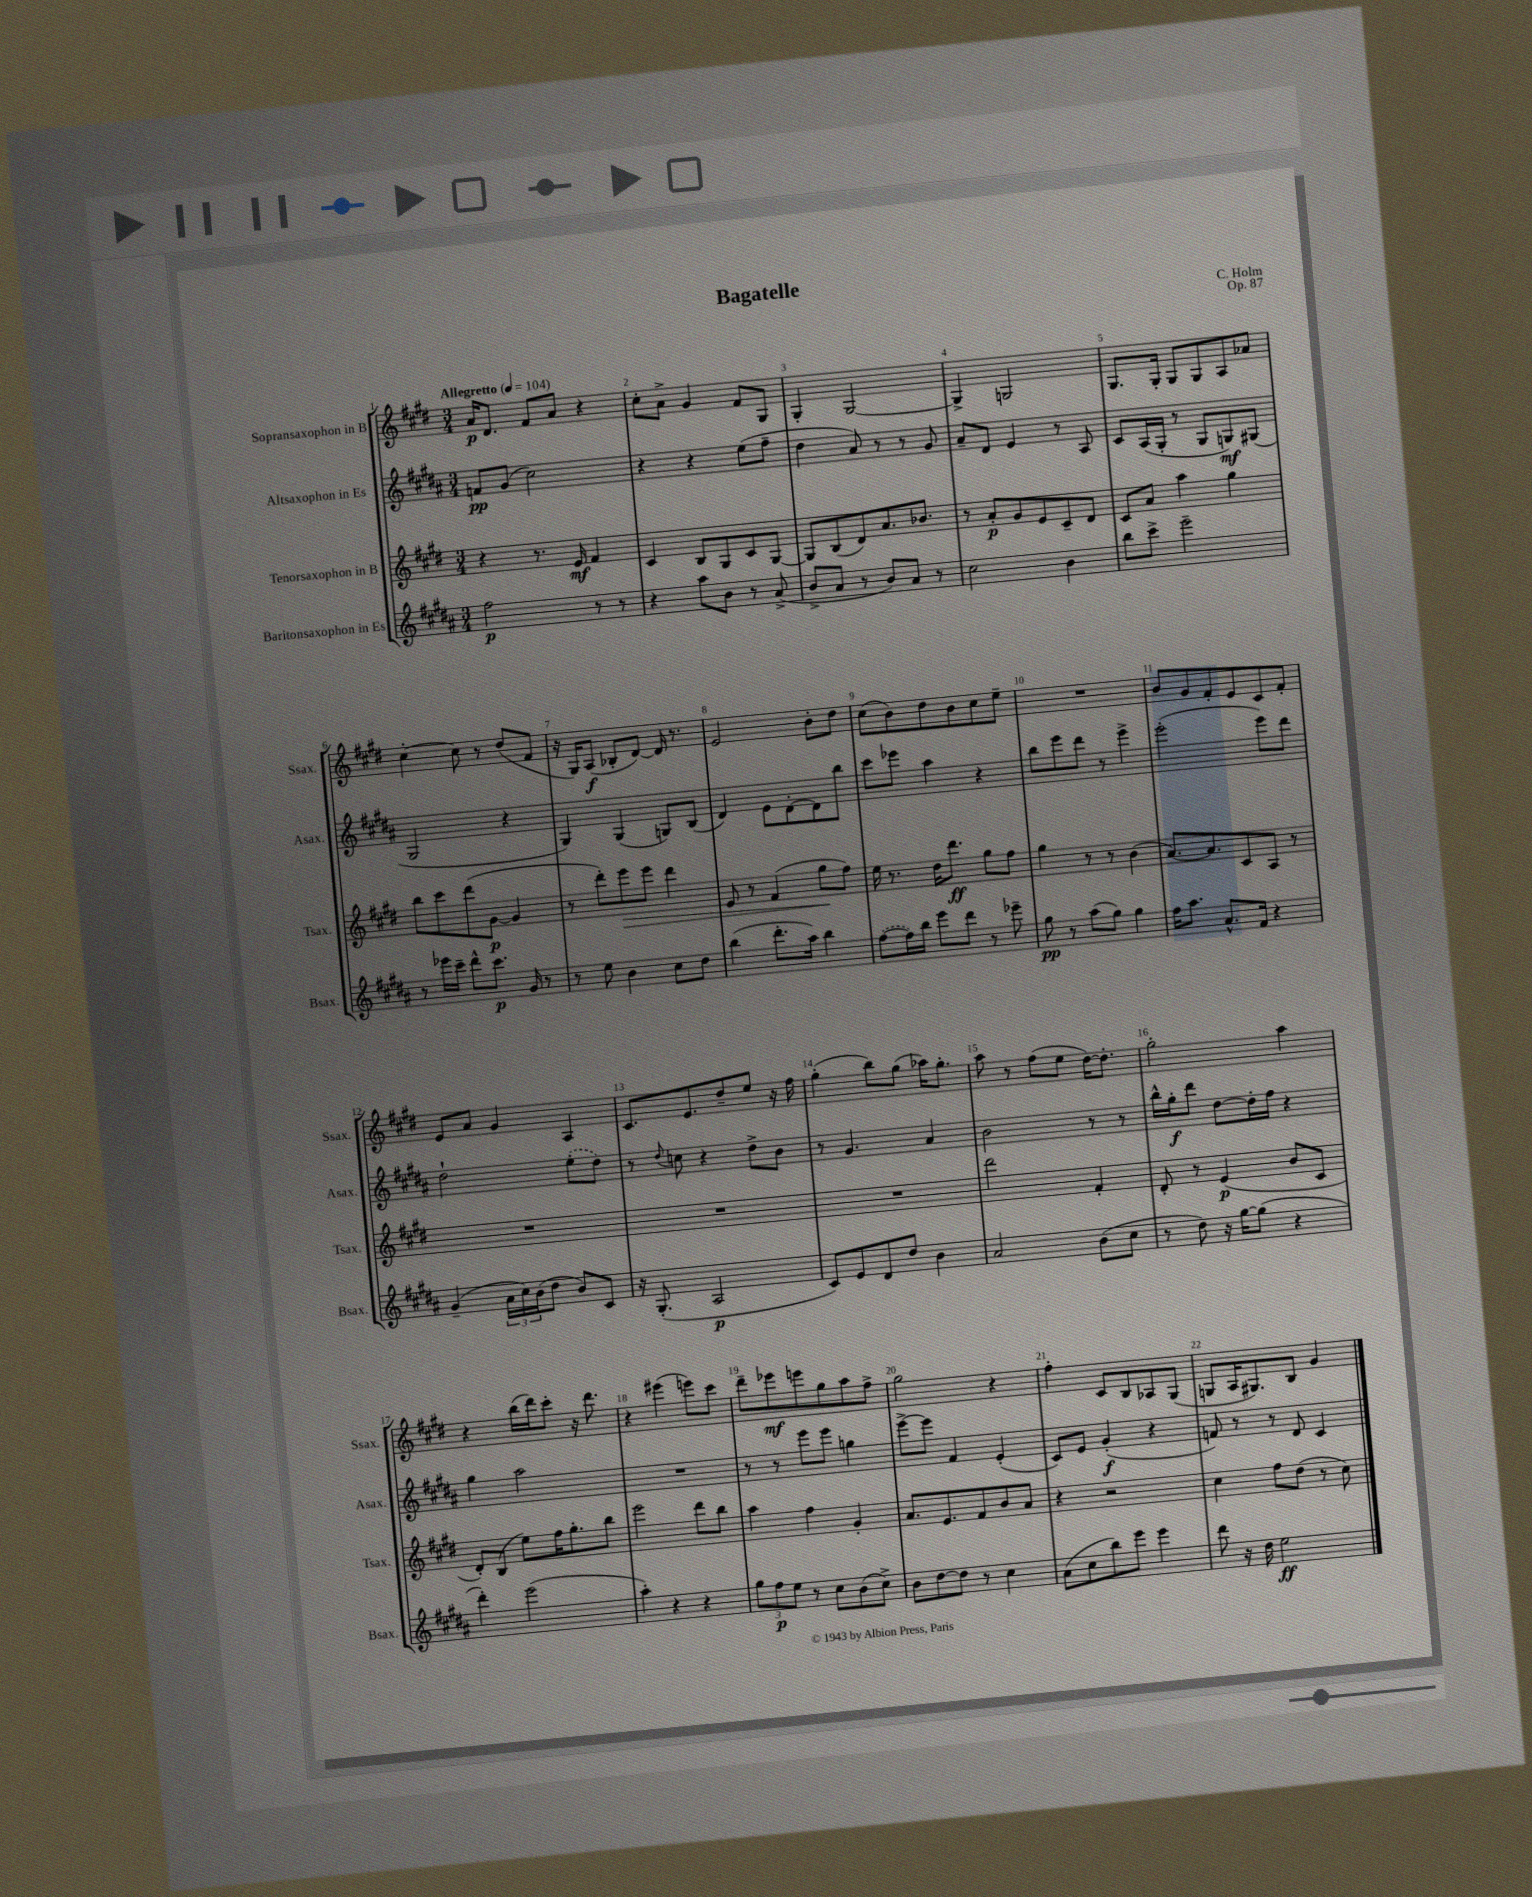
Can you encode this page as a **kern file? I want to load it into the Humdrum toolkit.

**kern	**kern	**kern	**kern
*staff4	*staff3	*staff2	*staff1
*clefG2	*clefG2	*clefG2	*clefG2
*k[f#c#g#d#a#]	*k[f#c#g#d#]	*k[f#c#g#d#a#]	*k[f#c#g#d#]
*M3/4	*M3/4	*M3/4	*M3/4
*MM104	*MM104	*MM104	*MM104
2ff#\	4r	8f/L	16a/LK
.	.	.	8.d#/J
.	.	(8g#/J	.
.	8.r	2cc#\)	8f#/L
.	.	.	8a/J
.	16e/	.	.
8r	4f#/	.	4r
8r	.	.	.
=	=	=	=
4r	4c#/	4r	8cc#'\L
.	.	.	8a^\J
8aa#\L	8B/L	4r	4g#/
8b\J	8G#/	.	.
8r	8c#/	(8ee\L	8f#/L
(8a#^/	[8G#/J	8ff#~\J	8G#/J
=	=	=	=
8b^/L	8G#/]L	4dd#\	4G#'/
8a#/J	(8B/	.	.
8r	8d#/)	8a#/)	[2G#/
8b/L)	8.a/	8r	.
8a#/J	.	8r	.
.	8.b-/J	.	.
8r	.	8g#/	.
=	=	=	=
2cc#\	8r	8a#~/L	4G#^/]
.	8a'/L	8d#/J	.
.	8g#/	4e/	2G/
.	8e/	.	.
4b\	8c#~/	8r	.
.	8d#/J	8A#/	.
=	=	=	=
8bb\L	8c#/L	8c#/L	8.G#/L
8ccc#^\J	8a/J	(16A#/L	.
.	.	16G#'/JJ	16G#'/Jk
2eee~\	4aa\	8r	8G#/L
.	.	8G#/L	8G#/
.	4gg#\	8G/)	8A/
.	.	(8G#/J	8a-/J
=	=	=	=
8r	8bb\L	2G#/	[4cc#'\
16eee-\LL	8ccc#\	.	.
16ccc#~\JJ	.	.	.
8ddd#^^\L	(8ddd#\	.	8cc#\]
8.ccc#\J	[8g#\J	.	8r
.	4g#/]	4r	(8dd#/L
16g#/	.	.	.
8r	.	.	8f#/J
=	=	=	=
8r	8r	4G#/)	16r
.	.	.	16G#/LK)
8ee\	8ddd#'\L)	.	(8A/J
4b\	8eee\	(4G#/	8B-'/L
.	8eee\J	.	[8d#/J)
8cc#\L	4ddd#\	8G/L)	16d#/]
.	.	.	8.r
8dd#\J	.	(8B/J	.
=	=	=	=
(4bb\	8e/	4d#/)	2e/
.	8r	.	.
8.ddd#'\L	(4f#/	8e\L	.
.	.	[8d#'\	.
16aa#\Jk)	.	.	.
4bb\	8gg#\L	8d#\]	8b'\L
.	8ff#\J)	8bb\J	8dd#\J
=	=	=	=
([8ff#\L	16ee\	8ccc#\L	(8cc#\L
.	8.r	.	.
16ff#\]L)	.	8eee-\J	8b\)
16bb\JJ	.	.	.
8eee\L	16dd#\LK	4aa#\	8dd#\
.	8.ddd#\J	.	.
8ddd#\J	.	.	8b\
8r	8gg#\L	4r	8cc#\
8eee-~\	8ff#\J	.	8ee~\J
=	=	=	=
8gg#\	4gg#\	8bb\L	2.r
8r	.	8eee\	.
(8aa#\L	8r	8ddd#\J	.
8gg#\J)	8r	8r	.
4gg#\	(4b\	4eee^\	.
=	=	=	=
16ff#\LK	[8.a/L)	(2eee'\	8b/L
8.aa#\J	.	.	.
.	.	.	8g#/
.	8.a/]	.	.
8.a#^^/L	.	.	8f#'/
.	8c#/	.	8e/
16f#/Jk	.	.	.
4r	8A/J	8eee\L)	8c#/
.	8r	8ddd#\J	8f#'/J
=	=	=	=
(4g#~/	2.r	2dd#`\	8e/L
.	.	.	8a/J
24a#\LL	.	.	4g#/
24cc#\)	.	.	.
(24b\J	.	.	.
8dd#\J	.	.	.
8b/L)	.	(8ee'\L	4A/
8c#/J	.	8dd#\J)	.
=	=	=	=
16r	2.r	8r	8.c#/L
(8.G#'/	.	.	.
.	.	8qqdd#/	.
.	.	8cc\	.
.	.	.	8.e/
2A#/	.	4r	.
.	.	.	8dd#~/
.	.	8dd#^\L	8ee/J
.	.	8b\J	16r
.	.	.	16ff#\
=	=	=	=
8c#/L)	2.r	8r	(4gg#'\
8e/	.	4.g#/	.
8d#/	.	.	8bb\L)
8dd#/J	.	.	(8gg#\J
4b\	.	4a#/	16aa-\LK)
.	.	.	8.gg#'\J
=	=	=	=
2a#/	2ddd#\	2b\	8aa\
.	.	.	8r
.	.	.	(8ff#\L
.	.	.	8ee\J
(8b\L	4f#'/	8r	[16dd#\LK)
.	.	.	8.dd#'\]J
8cc#\J	.	8r	.
=	=	=	=
8r	8d#'/	16bb^^\LL	2gg#'\
.	.	16gg#'\J	.
8dd#\)	8r	8ddd#\J	.
16r	(4e/	[8dd#\L	.
[16gg#\LK	.	.	.
(8gg#\]J	.	16dd#'\]L	.
.	.	16ff#\JJ	.
4r	8b/L	4r	4aa\
.	8c#/J	.	.
=	=	=	=
4ddd#'\)	8d#'/L)	4gg#\	4r
.	(8B/J	.	.
(2eee\	8ee\L)	2aa#\	(16bb\LL
.	.	.	16ddd#\J)
.	16ff#\K	.	8ccc#'\J
.	8.gg#'\	.	.
.	.	.	16r
.	.	.	8.ddd#\
.	8bb\J	.	.
=	=	=	=
4aa#'\)	2eee\	2.r	4r
4r	.	.	(4eee#\
4r	8ddd#\L	.	8eee\L)
.	8bb\J	.	8ccc#\J
=	=	=	=
12gg#\L	4aa\	8r	8ddd#~\L
12ff#\	.	.	.
.	.	8r	8eee-\
12ee\J	.	.	.
8r	4ff#\	8eee\L	8eee\
8cc#\L	.	8eee\J	8gg#\
(8b\	4g#'/	4gg\	8aa\
8cc#^\J)	.	.	8ff#^\J
=	=	=	=
8b\L	8.a/L	[8eee^\L	2gg#\
[8dd#\	.	8eee\]J	.
.	8.e/	.	.
8dd#\]J	.	4f#/	.
8r	8f#/	.	.
4cc#\	8b/	(4e'/	4r
.	8a/J	.	.
=	=	=	=
(8a#\L	4r	8c#/L)	4ff#'\
8cc#\	.	8e/J	.
8bb\)	2r	(4g#'/	8c#/L
8eee\J	.	.	8B/
4eee\	.	4r	8A-/
.	.	.	(8G#/J
=	=	=	=
8ddd#\	4cc#\	8f/)	8G/L
16r	.	8r	16A/K
16dd#\	.	.	8.G#/)
2ee\	8ff#\L	8r	.
.	(8dd#\J	8d#/	8B/J
.	8r	4c#/	4g#/
.	8cc#\)	.	.
==	==	==	==
*-	*-	*-	*-
